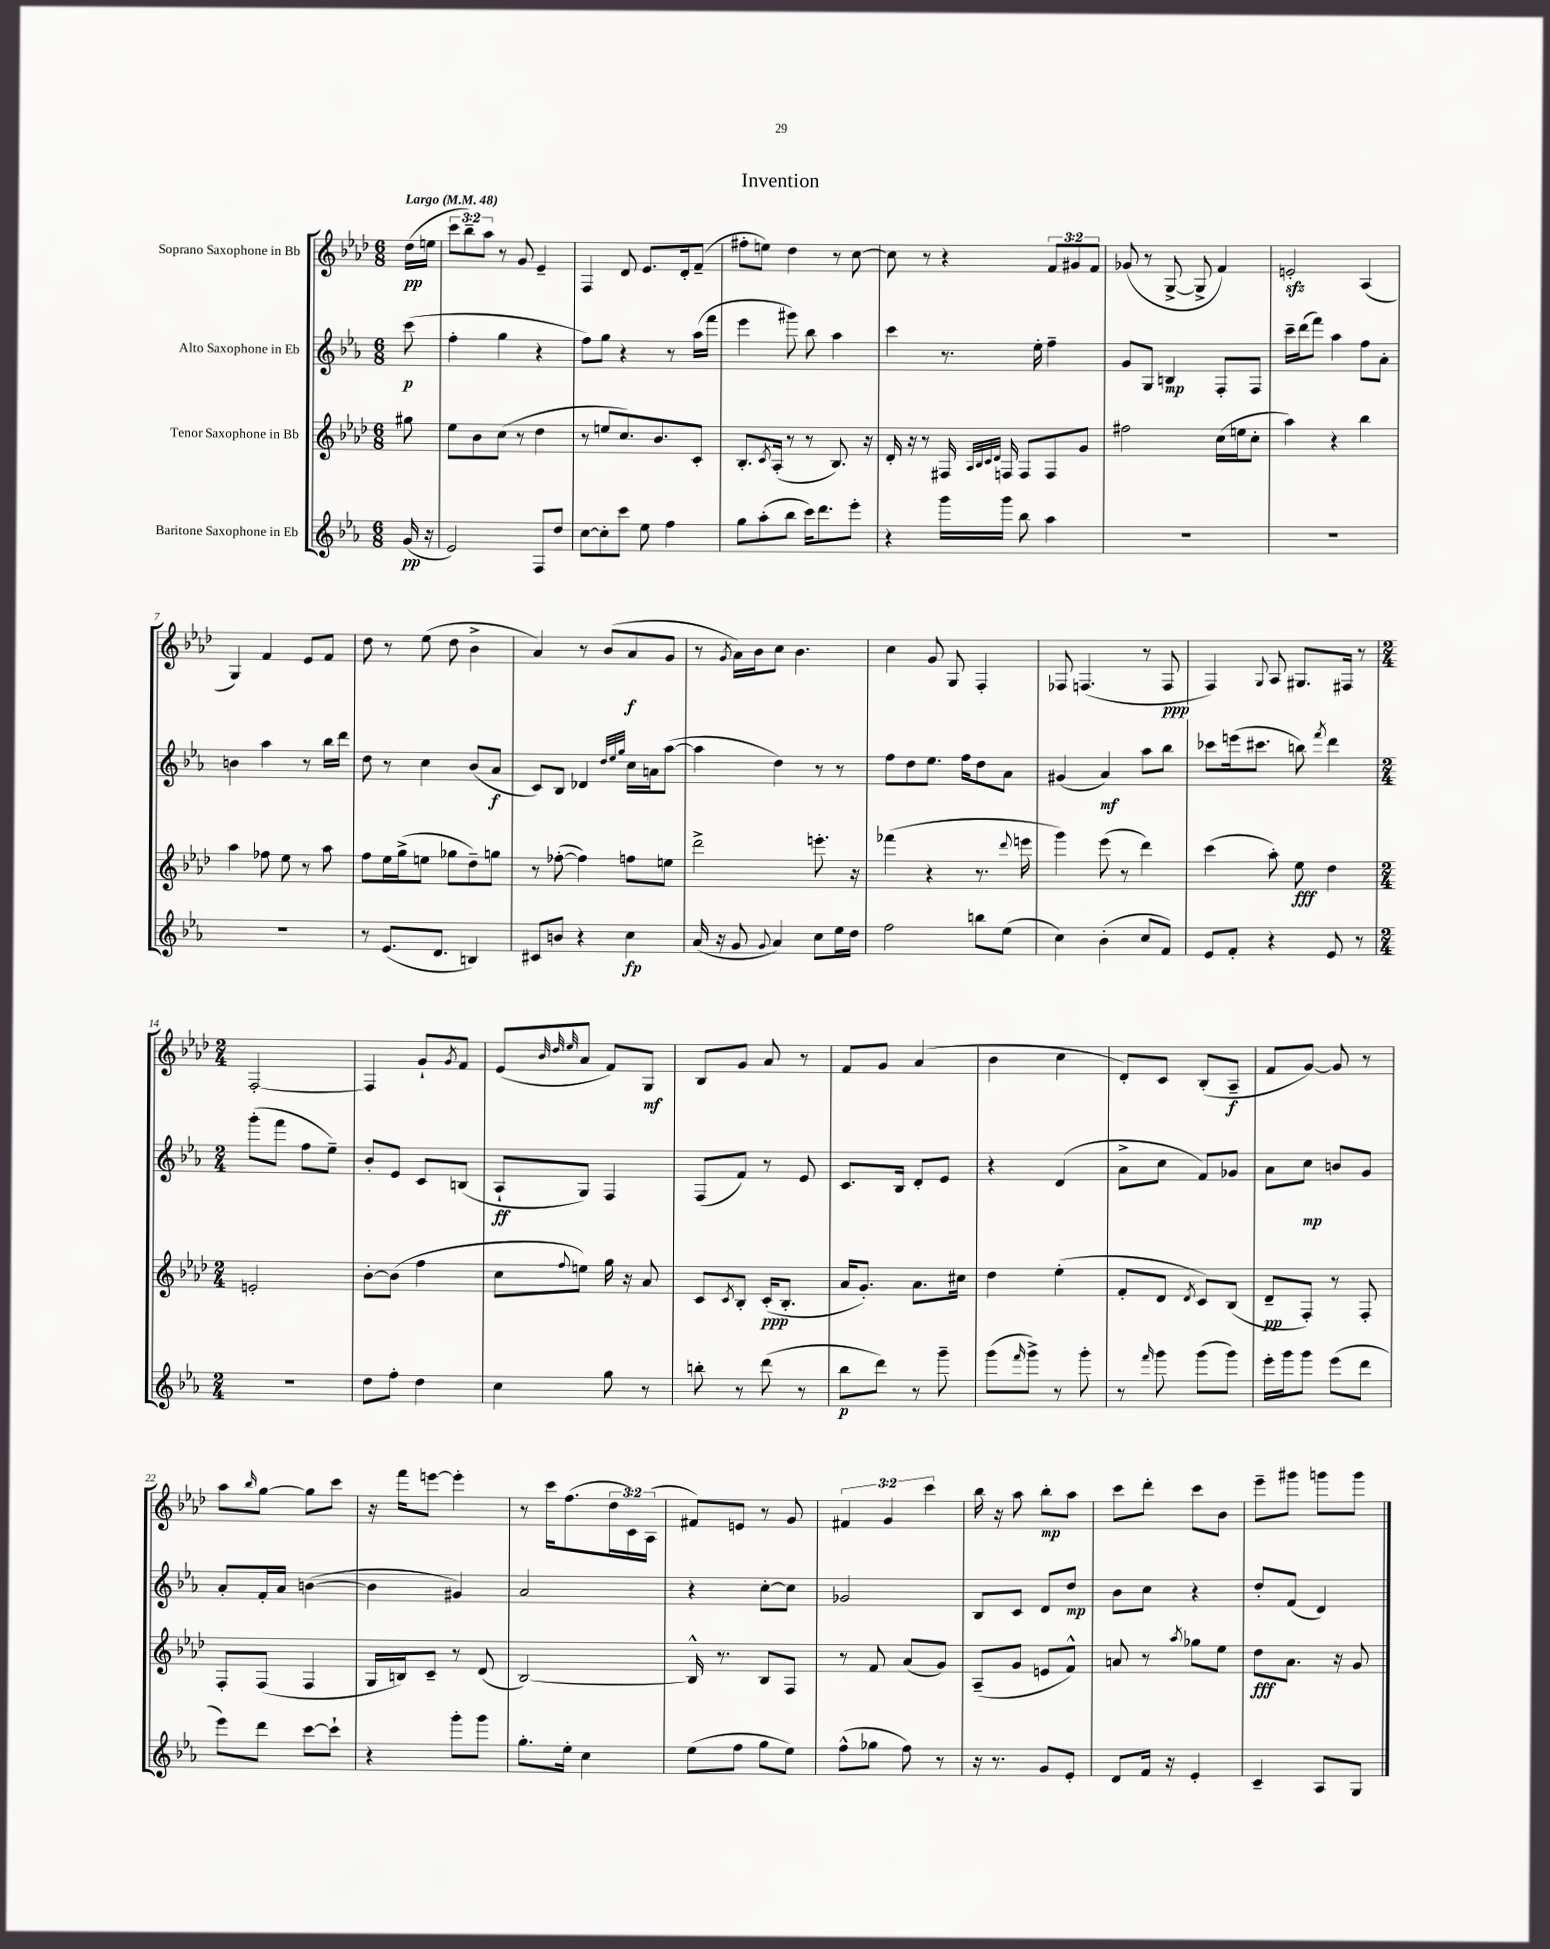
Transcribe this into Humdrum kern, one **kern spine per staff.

**kern	**dynam	**kern	**dynam	**kern	**dynam	**kern	**dynam
*part4	*part4	*part3	*part3	*part2	*part2	*part1	*part1
*staff4	*staff4	*staff3	*staff3	*staff2	*staff2	*staff1	*staff1
*I"Baritone Saxophone in Eb	*	*I"Tenor Saxophone in Bb	*	*I"Alto Saxophone in Eb	*	*I"Soprano Saxophone in Bb	*
*clefG2	*	*clefG2	*	*clefG2	*	*clefG2	*
*k[b-e-a-]	*	*k[b-e-a-d-]	*	*k[b-e-a-]	*	*k[b-e-a-d-]	*
*M6/8	*	*M6/8	*	*M6/8	*	*M6/8	*
*MM48	*	*MM48	*	*MM48	*	*MM48	*
=	=	=	=	=	=	=	=
!	!	!	!	!	!	!LO:TX:a:B:t=Largo	!
(16g/	pp	8gg#X\	.	(8ccc\	p	(16dd-\LL	pp
16r	.	.	.	.	.	16een\JJ	.
=1	=1	=1	=1	=1	=1	=1	=1
2e-/)	.	8ee-\L	.	4ff'\	.	12ccc\L	.
.	.	.	.	.	.	12bb-~\)	.
.	.	8b-\	.	.	.	.	.
.	.	.	.	.	.	12aa-\J	.
.	.	(8cc\J	.	4gg\	.	8r	.
.	.	8r	.	.	.	8g/	.
8F/L	.	4dd-\	.	4r	.	4e-~/	.
8dd/J	.	.	.	.	.	.	.
=2	=2	=2	=2	=2	=2	=2	=2
[8cc\L	.	8r	.	8ff\L)	.	4F/	.
8cc'\]	.	8een/L	.	8gg\J	.	.	.
8ccc\J	.	8.cc/)	.	4r	.	8d-/	.
8ee-\	.	.	.	.	.	8.e-/L	.
.	.	8.b-/	.	.	.	.	.
4ff\	.	.	.	8r	.	.	.
.	.	.	.	.	.	16d-'/k	.
.	.	8c'/J	.	(16aa-\LL	.	(8f~/J	.
.	.	.	.	16fff\JJ	.	.	.
=3	=3	=3	=3	=3	=3	=3	=3
8gg\L	.	8.B-'/L	.	4eee-\	.	8ff#X'\L	.
(8aa-'\	.	.	.	.	.	8een\J)	.
.	.	8qc/	.	.	.	.	.
.	.	(16A-'/Jk	.	.	.	.	.
8bb-\J	.	8r	.	8ggg#X\)	.	4dd-\	.
16ccc\KL)	.	8r	.	8bb-\	.	.	.
8.ddd\	.	.	.	.	.	.	.
.	.	8.B-/)	.	4aa-\	.	8r	.
8eee-'\J	.	.	.	.	.	[8cc\	.
.	.	16r	.	.	.	.	.
=4	=4	=4	=4	=4	=4	=4	=4
4r	.	16d-'/	.	4ccc\	.	8cc\]	.
.	.	16r	.	.	.	.	.
.	.	8r	.	.	.	8r	.
16ggg\LL	.	16F#X/	.	8.r	.	4r	.
.	.	32qqA-/LLL	.	.	.	.	.
.	.	32qqB-/	.	.	.	.	.
.	.	32qqc/	.	.	.	.	.
.	.	32qqd-/JJJ	.	.	.	.	.
16ggg\JJ	.	16Fn/	.	.	.	.	.
8bb-\	.	8F/L	.	.	.	.	.
.	.	.	.	16ee-'\	.	.	.
4aa-\	.	8F/	.	4ff~\	.	12f/L	.
.	.	.	.	.	.	12g#X/	.
.	.	8g/J	.	.	.	.	.
.	.	.	.	.	.	12f/J	.
=5	=5	=5	=5	=5	=5	=5	=5
2.r	.	2ff#X\	.	8g/L	.	(8g-X/	.
.	.	.	.	8G/J	.	8r	.
.	.	.	.	4Bn/	mp	[8G^/	.
.	.	.	.	.	.	8G^/]	.
.	.	(16cc\LL	.	8F'/L	.	4f/)	.
.	.	16een\J	.	.	.	.	.
.	.	8cc'\J	.	8F/J	.	.	.
=6	=6	=6	=6	=6	=6	=6	=6
2.r	.	4aa-\)	.	16ccc~\LL	.	2enzz'/	.
.	.	.	.	(16ddd\J	.	.	.
.	.	.	.	8fff\J)	.	.	.
.	.	4r	.	4aa-\	.	.	.
.	.	4bb-\	.	8ff\L	.	(4A-/	.
.	.	.	.	8a-'\J	.	.	.
!!LO:LB:g=z
=7	=7	=7	=7	=7	=7	=7	=7
2.r	.	4aa-\	.	4bn\	.	4G/)	.
.	.	8ff-X\	.	4aa-\	.	4f/	.
.	.	8ee-\	.	.	.	.	.
.	.	8r	.	8r	.	8e-/L	.
.	.	8aa-\	.	16bb-\LL	.	8f/J	.
.	.	.	.	16ddd\JJ	.	.	.
=8	=8	=8	=8	=8	=8	=8	=8
8r	.	8ff\L	.	8dd\	.	8dd-\	.
(8.e-/L	.	16ee-\L	.	8r	.	8r	.
.	.	(16gg^\J	.	.	.	.	.
.	.	8een\J	.	4cc\	.	(8ee-\	.
8.d/J	.	.	.	.	.	.	.
.	.	8gg-X\L	.	.	.	8dd-\	.
4Bn/)	.	8dd-~\)	.	(8b-/L	.	4b-^\	.
.	.	8ggn\J	.	8a-/J	f	.	.
=9	=9	=9	=9	=9	=9	=9	=9
8c#X/L	.	8r	.	8c/L)	.	4a-/)	.
8bn/J	.	([8ff-X'\	.	8B-/J	.	.	.
4r	.	4ff-\])	.	4d-X/	.	8r	.
.	.	.	.	.	.	(8b-/L	.
.	.	.	.	32qqdd/LLL	.	.	.
.	.	.	.	32qqee-/	.	.	.
.	.	.	.	32qqgg/JJJ	.	.	.
4cc\	fp	8ffn\L	.	16cc\LL	.	8a-/	f
.	.	.	.	16an\J	.	.	.
.	.	8een\J	.	([8aa-\J	.	8g/J	.
=10	=10	=10	=10	=10	=10	=10	=10
(16a-/	.	2ddd-^\	.	4aa-\]	.	8r	.
16r	.	.	.	.	.	.	.
.	.	.	.	.	.	8qg/	.
8g/	.	.	.	.	.	16a-\LL)	.
.	.	.	.	.	.	16b-\J	.
8qqg/	.	.	.	.	.	.	.
4a-/)	.	.	.	4dd\)	.	8cc\J	.
.	.	.	.	.	.	4.b-\	.
8cc\L	.	8.eeen'\	.	8r	.	.	.
16ee-\L	.	.	.	8r	.	.	.
16dd\JJ	.	16r	.	.	.	.	.
=11	=11	=11	=11	=11	=11	=11	=11
2ff\	.	(4fff-X\	.	8ff\L	.	4cc\	.
.	.	.	.	8dd\	.	.	.
.	.	4r	.	8.ee-\J	.	8g/	.
.	.	.	.	.	.	8G/	.
.	.	.	.	16ff\KL	.	.	.
8bbn\L	.	8.r	.	8dd\	.	4F'/	.
(8ee-\J	.	.	.	8a-\J	.	.	.
.	.	8qqddd-/	.	.	.	.	.
.	.	16eeen\	.	.	.	.	.
=12	=12	=12	=12	=12	=12	=12	=12
4cc\)	.	4ggg\)	.	(4g#X/	.	8F-X/	.
.	.	.	.	.	.	(4.Fn/	.
(4b-'\	.	(8eee-\	.	4a-/)	mf	.	.
.	.	8r	.	.	.	.	.
8cc/L	.	4ddd-\)	.	8aa-\L	.	8r	.
8f/J)	.	.	.	8bb-\J	.	8F/	ppp
=13	=13	=13	=13	=13	=13	=13	=13
8e-/L	.	(4ccc\	.	8ccc-X\L	.	4F/)	.
8f'/J	.	.	.	(16eeen\k	.	.	.
.	.	.	.	8.ccc#X\J	.	.	.
.	.	.	.	.	.	8qqG/	.
4r	.	8aa-'\)	.	.	.	8A-/	.
.	.	8ee-\	fff	8bbn\)	.	8.G#X/L	.
.	.	.	.	8qfff/	.	.	.
8e-/	.	4dd-\	.	4ddd\	.	.	.
.	.	.	.	.	.	16F#X/Jk	.
8r	.	.	.	.	.	8r	.
!!LO:LB:g=z
=14	=14	=14	=14	=14	=14	=14	=14
*M2/4	*	*M2/4	*	*M2/4	*	*M2/4	*
2r	.	2en'/	.	(8ggg'\L	.	[2F'/	.
.	.	.	.	8fff\J	.	.	.
.	.	.	.	8ff\L	.	.	.
.	.	.	.	8ee-~\J)	.	.	.
=15	=15	=15	=15	=15	=15	=15	=15
8dd\L	.	[8b-'\L	.	8b-'/L	.	4F/]	.
8ff'\J	.	(8b-\J]	.	8e-/J	.	.	.
4dd\	.	4ff\	.	8c/L	.	8g`/L	.
.	.	.	.	.	.	8qg/	.
.	.	.	.	(8Bn/J	.	8f/J	.
=16	=16	=16	=16	=16	=16	=16	=16
4cc\	.	8cc\L	.	8A-`/L	ff	(8e-/L	.
.	.	.	.	.	.	32qqb-/	.
.	.	.	.	.	.	32qqdd-/	.
.	.	8qqff/	.	.	.	32qqee-/	.
.	.	8een\J)	.	8G/J)	.	8a-/J	.
8gg\	.	16gg\	.	4F/	.	8f/L)	.
.	.	16r	.	.	.	.	.
8r	.	8a-/	.	.	.	8G/J	mf
=17	=17	=17	=17	=17	=17	=17	=17
8bbn'\	.	8c/L	.	(8F/L	.	8B-/L	.
.	.	8qc/	.	.	.	.	.
8r	.	8B-'/J	.	8f/J)	.	8g/J	.
(8ddd\	.	(16c'/KL	ppp	8r	.	8a-/	.
.	.	8.B-'/J	.	.	.	.	.
8r	.	.	.	8e-/	.	8r	.
=18	=18	=18	=18	=18	=18	=18	=18
8bb-\L	p	16a-/KL	.	8.c/L	.	8f/L	.
.	.	8.g'/J)	.	.	.	.	.
8ddd\J)	.	.	.	.	.	8g/J	.
.	.	.	.	16B-/Jk	.	.	.
8r	.	8.a-\L	.	8d'/L	.	(4a-/	.
8ggg~\	.	.	.	8e-/J	.	.	.
.	.	16cc#X\Jk	.	.	.	.	.
=19	=19	=19	=19	=19	=19	=19	=19
(8ggg\L	.	4dd-\	.	4r	.	4b-\	.
16qqfff/	.	.	.	.	.	.	.
8ggg^\J)	.	.	.	.	.	.	.
8r	.	(4ee-'\	.	(4d/	.	4cc\	.
8ggg'\	.	.	.	.	.	.	.
=20	=20	=20	=20	=20	=20	=20	=20
8r	.	8f'/L	.	8a-^\L	.	8d-'/L)	.
16qqfff/	.	.	.	.	.	.	.
8ggg\	.	8d-/J	.	8cc\J	.	8c/J	.
.	.	8qd-/	.	.	.	.	.
(8ggg\L	.	8c/L)	.	8f/L)	.	(8B-'/L	.
8ggg\J)	.	(8B-/J	.	8g-X/J	.	8A-~/J	f
=21	=21	=21	=21	=21	=21	=21	=21
16eee-'\LL	.	8d-~/L	pp	8a-\L	.	8f/L	.
16ggg\J	.	.	.	.	.	.	.
8ggg\J	.	8F'/J)	.	8cc\J	mp	[8g/J)	.
(8eee-\L	.	8r	.	8bn/L	.	8g/]	.
8ddd\J	.	8F'/	.	8g/J	.	8r	.
!!LO:LB:g=z
=22	=22	=22	=22	=22	=22	=22	=22
8eee-\L)	.	8F'/L	.	8a-'/L	.	8aa-\L	.
.	.	.	.	.	.	16qqbb-/	.
8ddd\J	.	(8F/J	.	16f'/L	.	[8gg\J	.
.	.	.	.	16a-/JJ	.	.	.
[8ccc\L	.	4F/	.	([4bn\	.	8gg\L]	.
8ccc`\J]	.	.	.	.	.	8ccc\J	.
=23	=23	=23	=23	=23	=23	=23	=23
4r	.	16G/LL	.	4b\]	.	16r	.
.	.	16Bn/J)	.	.	.	16fff\KL	.
.	.	8c~/J	.	.	.	[8eeen\J	.
8ggg'\L	.	8r	.	4g#X/)	.	4eee'\]	.
8ggg\J	.	(8d-/	.	.	.	.	.
=24	=24	=24	=24	=24	=24	=24	=24
8.gg'\L	.	[2B-/)	.	2a-/	.	8r	.
.	.	.	.	.	.	16ccc\KL	.
16ee-'\Jk	.	.	.	.	.	(8.ff\	.
4cc\	.	.	.	.	.	.	.
.	.	.	.	.	.	24dd-\L	.
.	.	.	.	.	.	24c\)	.
.	.	.	.	.	.	(24A-\JJ	.
=25	=25	=25	=25	=25	=25	=25	=25
(8ee-\L	.	16B-^^/]	.	4r	.	8f#X/L)	.
.	.	8.r	.	.	.	.	.
8ff\J	.	.	.	.	.	8en/J	.
8gg\L	.	8B-/L	.	[8cc'\L	.	8r	.
8ee-\J)	.	8F/J	.	8cc\J]	.	8g/	.
=26	=26	=26	=26	=26	=26	=26	=26
(8ff^^\L	.	8r	.	2g-X/	.	6f#X/	.
8gg-X\J	.	8f/	.	.	.	.	.
.	.	.	.	.	.	6g/	.
8ff\)	.	(8a-/L	.	.	.	.	.
.	.	.	.	.	.	6ccc\	.
8r	.	8g/J)	.	.	.	.	.
=27	=27	=27	=27	=27	=27	=27	=27
16r	.	(8A-~/L	.	8B-/L	.	16bb-\	.
8.r	.	.	.	.	.	16r	.
.	.	8g/J	.	8c/J	.	8aa-\	.
8g/L	.	8en/L	.	8d/L	.	8bb-'\L	mp
8e-'/J	.	8f^^/J)	.	8dd/J	mp	8aa-\J	.
=28	=28	=28	=28	=28	=28	=28	=28
8d/L	.	8an/	.	8b-\L	.	8ccc\L	.
16f/Jk	.	8r	.	8cc\J	.	8ddd-'\J	.
16r	.	.	.	.	.	.	.
.	.	8qaa-/	.	.	.	.	.
4e-'/	.	8gg-X\L	.	4r	.	8ccc\L	.
.	.	8ee-\J	.	.	.	8b-\J	.
=29	=29	=29	=29	=29	=29	=29	=29
4c~/	.	8dd-\L	fff	8dd'/L	.	8eee-~\L	.
.	.	8.a-\J	.	(8f/J	.	8ggg#X\J	.
8A-/L	.	.	.	4d/)	.	8gggn\L	.
.	.	16r	.	.	.	.	.
8G/J	.	8g/	.	.	.	8ggg\J	.
==	==	==	==	==	==	==	==
*-	*-	*-	*-	*-	*-	*-	*-
